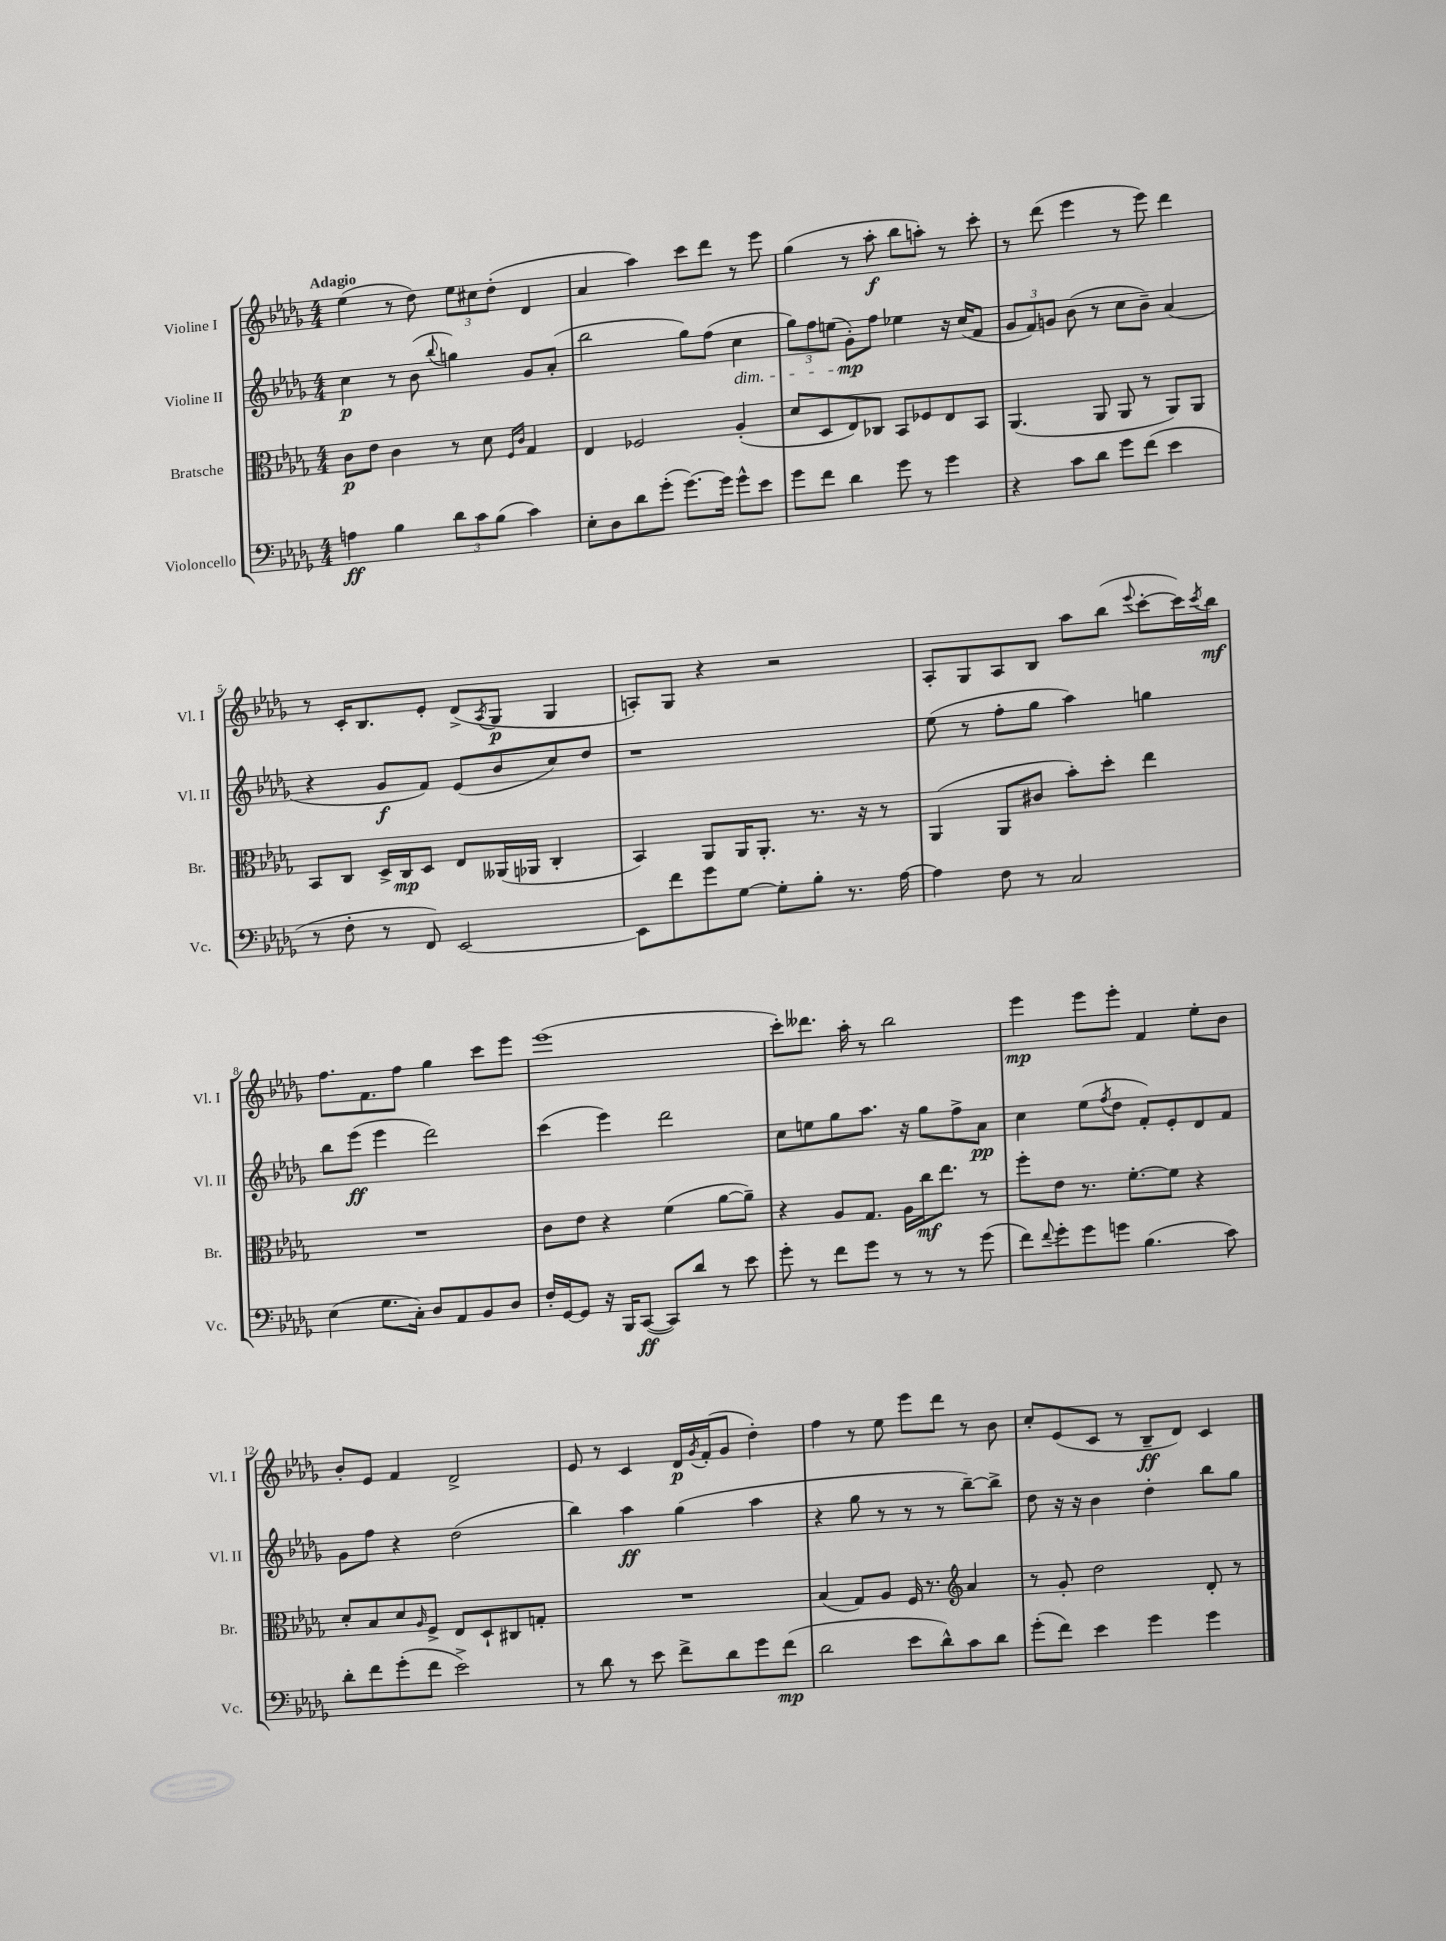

**kern	**dynam	**kern	**dynam	**kern	**dynam	**kern	**dynam
*part4	*part4	*part3	*part3	*part2	*part2	*part1	*part1
*staff4	*staff4	*staff3	*staff3	*staff2	*staff2	*staff1	*staff1
*I"Violoncello	*	*I"Bratsche	*	*I"Violine II	*	*I"Violine I	*
*I'Vc.	*	*I'Br.	*	*I'Vl. II	*	*I'Vl. I	*
*clefF4	*	*clefC3	*	*clefG2	*	*clefG2	*
*k[b-e-a-d-g-]	*	*k[b-e-a-d-g-]	*	*k[b-e-a-d-g-]	*	*k[b-e-a-d-g-]	*
*M4/4	*	*M4/4	*	*M4/4	*	*M4/4	*
=1	=1	=1	=1	=1	=1	=1	=1
!	!	!	!	!	!	!LO:TX:a:B:t=Adagio	!
4An\	ff	8c\L	p	4cc\	p	(4ee-\	.
.	.	8e-\J	.	.	.	.	.
4B-\	.	4c\	.	8r	.	8r	.
.	.	.	.	(8b-\	.	8dd-\)	.
.	.	.	.	8qqbb-/	.	.	.
12d-\L	.	8r	.	4ggn\)	.	12ee-\L	.
12c\	.	.	.	.	.	12cc#X\	.
.	.	8d-\	.	.	.	.	.
(12B-\J	.	.	.	.	.	(12dd-'\J	.
.	.	16qqF/LL	.	.	.	.	.
.	.	16qqc/JJ	.	.	.	.	.
4c\)	.	4G-/	.	8g-/L	.	4d-/	.
.	.	.	.	(8a-'/J	.	.	.
=2	=2	=2	=2	=2	=2	=2	=2
8E-'\L	.	4E-/	.	2bb-\	.	4a-/	.
8D-\	.	.	.	.	.	.	.
8d-\	.	2F-X/	.	.	.	4aa-\)	.
(8g-'\J	.	.	.	.	.	.	.
[8.g-\L)	.	.	.	8gg-\L)	.	8ccc\L	.
.	.	.	.	(8ff\J	.	8ddd-\J	.
16g-\Jk]	.	.	.	.	.	.	.
!	!	!	!	!LO:TX:b:i:t=dim.	!	!	!
8g-^^\L	.	(4A-'/	.	4cc\	.	8r	.
8e-\J	.	.	.	.	.	8eee-\	.
=3	=3	=3	=3	=3	=3	=3	=3
8g-\L	.	8d-/L	.	12gg-\L)	.	(4gg-\	.
.	.	.	.	12ff\	.	.	.
8f\J	.	8D-/	.	.	.	.	.
.	.	.	.	(12een\J	.	.	.
4d-\	.	8E-/)	.	8g-'\L)	mp	8r	.
.	.	8C-X/J	.	8ff\J	.	8aa-'\	f
8g-\	.	8BB-/L	.	4ee-X\	.	8bb-\L	.
8r	.	8F-X/	.	.	.	8aan'\J)	.
4g-\	.	8E-/	.	16r	.	8r	.
.	.	.	.	(16cc/KL	.	.	.
.	.	8BB-/J	.	8f/J	.	8ccc'\	.
=4	=4	=4	=4	=4	=4	=4	=4
4r	.	(4.AA-/	.	12g-/L	.	8r	.
.	.	.	.	12f/)	.	.	.
.	.	.	.	.	.	(8ddd-\	.
.	.	.	.	12gn/J	.	.	.
8c\L	.	.	.	(8b-\	.	4eee-\	.
8d-\J	.	8AA-/	.	8r	.	.	.
8g-\L	.	8AA-/	.	8cc\L	.	8r	.
(8f\J	.	8r	.	8b-~\J)	.	8eee-\)	.
4e-\	.	8AA-/L)	.	(4a-/	.	4ddd-\	.
.	.	8AA-/J	.	.	.	.	.
!!LO:LB:g=z
=5	=5	=5	=5	=5	=5	=5	=5
8r	.	8BB-/L	.	4r	.	8r	.
8F'\	.	8C/J	.	.	.	16c'/KL	.
.	.	.	.	.	.	8.B-/	.
8r	.	16D-^/LL	.	8g-/L	f	.	.
.	.	16C/J	mp	.	.	.	.
8FF/)	.	8D-/J	.	8f/J)	.	8e-'/J	.
[2EE-/	.	8E-/L	.	(8e-/L	.	(8d-^/L	.
.	.	.	.	.	.	8qA-/	.
.	.	(16AA--X/L	.	8b-/	.	8G-/J	p
.	.	16AA-X/JJ	.	.	.	.	.
.	.	4C'/	.	8cc/)	.	4G-/	.
.	.	.	.	8dd-/J	.	.	.
=6	=6	=6	=6	=6	=6	=6	=6
8EE-\L]	.	4BB-/)	.	1r	.	8An'/L)	.
8f\	.	.	.	.	.	8G-/J	.
8g-\	.	8AA-/L	.	.	.	4r	.
[8G-\J	.	16AA-/K	.	.	.	.	.
.	.	8.AA-'/J	.	.	.	.	.
8G-'\L]	.	.	.	.	.	2r	.
8B-'\J	.	8.r	.	.	.	.	.
8.r	.	.	.	.	.	.	.
.	.	16r	.	.	.	.	.
.	.	8r	.	.	.	.	.
[16A-\	.	.	.	.	.	.	.
=7	=7	=7	=7	=7	=7	=7	=7
4A-\]	.	(4AA-/	.	(8ee-\	.	8A-'/L	.
.	.	.	.	8r	.	8G-/	.
8F\	.	8AA-/L	.	8ff'\L	.	8A-/	.
8r	.	8c#X/J	.	8gg-\J	.	8B-/J	.
2C/	.	8b-'\L)	.	4aa-\)	.	8aa-\L	.
.	.	8dd-'\J	.	.	.	(8bb-\J	.
.	.	.	.	.	.	8qqeee-/	.
.	.	4ee-\	.	4ggn\	.	[8ccc'\L	.
.	.	.	.	.	.	16ccc\L])	.
.	.	.	.	.	.	8qccc/	.
.	.	.	.	.	.	16bb-\JJ	mf
!!LO:LB:g=z
=8	=8	=8	=8	=8	=8	=8	=8
(4E-\	.	1r	.	8bb-\L	.	8.ff\L	.
.	.	.	.	(8eee-\J	ff	.	.
.	.	.	.	.	.	8.f\	.
8.G-\L	.	.	.	4eee-\	.	.	.
.	.	.	.	.	.	8ff\J	.
16C'\Jk)	.	.	.	.	.	.	.
8D-/L	.	.	.	2ddd-\)	.	4gg-\	.
8AA-/	.	.	.	.	.	.	.
8BB-/	.	.	.	.	.	8ccc\L	.
8D-/J	.	.	.	.	.	8eee-\J	.
=9	=9	=9	=9	=9	=9	=9	=9
16F'/LL	.	8c\L	.	(4ccc\	.	(1eee-	.
[16GG-/J	.	.	.	.	.	.	.
8GG-/J]	.	8e-\J	.	.	.	.	.
16r	.	4r	.	4eee-\)	.	.	.
16BBB-/KL	.	.	.	.	.	.	.
([8CC/J	ff	.	.	.	.	.	.
8CC/L])	.	(4f\	.	2ddd-\	.	.	.
8d-/J	.	.	.	.	.	.	.
8r	.	[8a-\L	.	.	.	.	.
8e-\	.	8a-~\J])	.	.	.	.	.
=10	=10	=10	=10	=10	=10	=10	=10
8g-'\	.	4r	.	8cc\L	.	8ccc'\L)	.
8r	.	.	.	8een\	.	8.ddd--X\J	.
8f\L	.	8A-/L	.	8gg-\	.	.	.
.	.	.	.	.	.	16aa-'\	.
8g-\J	.	8.G-/J	.	8.aa-\J	.	8r	.
8r	.	.	.	.	.	2bb-\	.
.	.	16A-\LL	.	16r	.	.	.
8r	.	16cc\J	mf	8gg-\L	.	.	.
.	.	8.ee-\J	.	.	.	.	.
8r	.	.	.	8ff^\	.	.	.
(8g-\	.	8r	.	8a-\J	pp	.	.
=11	=11	=11	=11	=11	=11	=11	=11
8f\L)	.	8ff'\L	.	4cc\	.	4eee-\	mp
8qqf/	.	.	.	.	.	.	.
8g-'\	.	8e-\J	.	.	.	.	.
8g-\	.	8.r	.	(8ee-\L	.	8eee-\L	.
.	.	.	.	8qff/	.	.	.
8gn\J	.	.	.	8dd-\J	.	8eee-'\J	.
.	.	[8.f'\L	.	.	.	.	.
(4.B-\	.	.	.	8f'/L)	.	4f/	.
.	.	8f\J]	.	8e-'/	.	.	.
.	.	4r	.	8d-/	.	8ee-'\L	.
8c\)	.	.	.	8f/J	.	8b-\J	.
!!LO:LB:g=z
=12	=12	=12	=12	=12	=12	=12	=12
8d-'\L	.	8d-'/L	.	8g-\L	.	8b-'/L	.
8f\	.	8B-/	.	8ff\J	.	8e-/J	.
(8g-'\	.	8d-/	.	4r	.	4f/	.
.	.	16qqA-/	.	.	.	.	.
8f\J	.	8F^/J	.	.	.	.	.
2e-^\)	.	8E-/L	.	(2dd-\	.	2d-^/	.
.	.	8D-`/	.	.	.	.	.
.	.	8C#X/	.	.	.	.	.
.	.	8Gn'/J	.	.	.	.	.
=13	=13	=13	=13	=13	=13	=13	=13
8r	.	1r	.	4bb-\)	.	8e-/	.
8d-\	.	.	.	.	.	8r	.
8r	.	.	.	4aa-\	ff	4c/	.
8e-\	.	.	.	.	.	.	.
8f^\L	.	.	.	(4gg-\	.	16d-/LL	p
.	.	.	.	.	.	8qg-/	.
.	.	.	.	.	.	(16f'/J	.
8d-\	.	.	.	.	.	8g-/J	.
8g-\	.	.	.	4aa-\	.	4dd-'\)	.
(8f\J	mp	.	.	.	.	.	.
=14	=14	=14	=14	=14	=14	=14	=14
2d-\	.	(4B-/	.	4r	.	4ff\	.
.	.	8G-/L)	.	8gg-\	.	8r	.
.	.	8A-/J	.	8r	.	8ee-\	.
8e-\L	.	16F/	.	8r	.	8eee-\L	.
.	.	8.r	.	.	.	.	.
8d-^^\)	.	.	.	8r	.	8ddd-\J	.
*	*	*clefG2	*	*	*	*	*
8c\	.	4a-/	.	[8bb-~\L)	.	8r	.
8d-\J	.	.	.	8bb-^\J]	.	8b-\	.
=15	=15	=15	=15	=15	=15	=15	=15
(8g-'\L	.	8r	.	8dd-\	.	8cc'/L	.
8f\J)	.	8g-'/	.	16r	.	(8e-/	.
.	.	.	.	16r	.	.	.
4e-\	.	2dd-\	.	4b-\	.	8c/J	.
.	.	.	.	.	.	8r	.
4g-\	.	.	.	4dd-'\	.	8B-~/L	ff
.	.	.	.	.	.	8d-/J)	.
4g-\	.	8d-'/	.	8bb-\L	.	4c/	.
.	.	8r	.	8gg-\J	.	.	.
==	==	==	==	==	==	==	==
*-	*-	*-	*-	*-	*-	*-	*-
